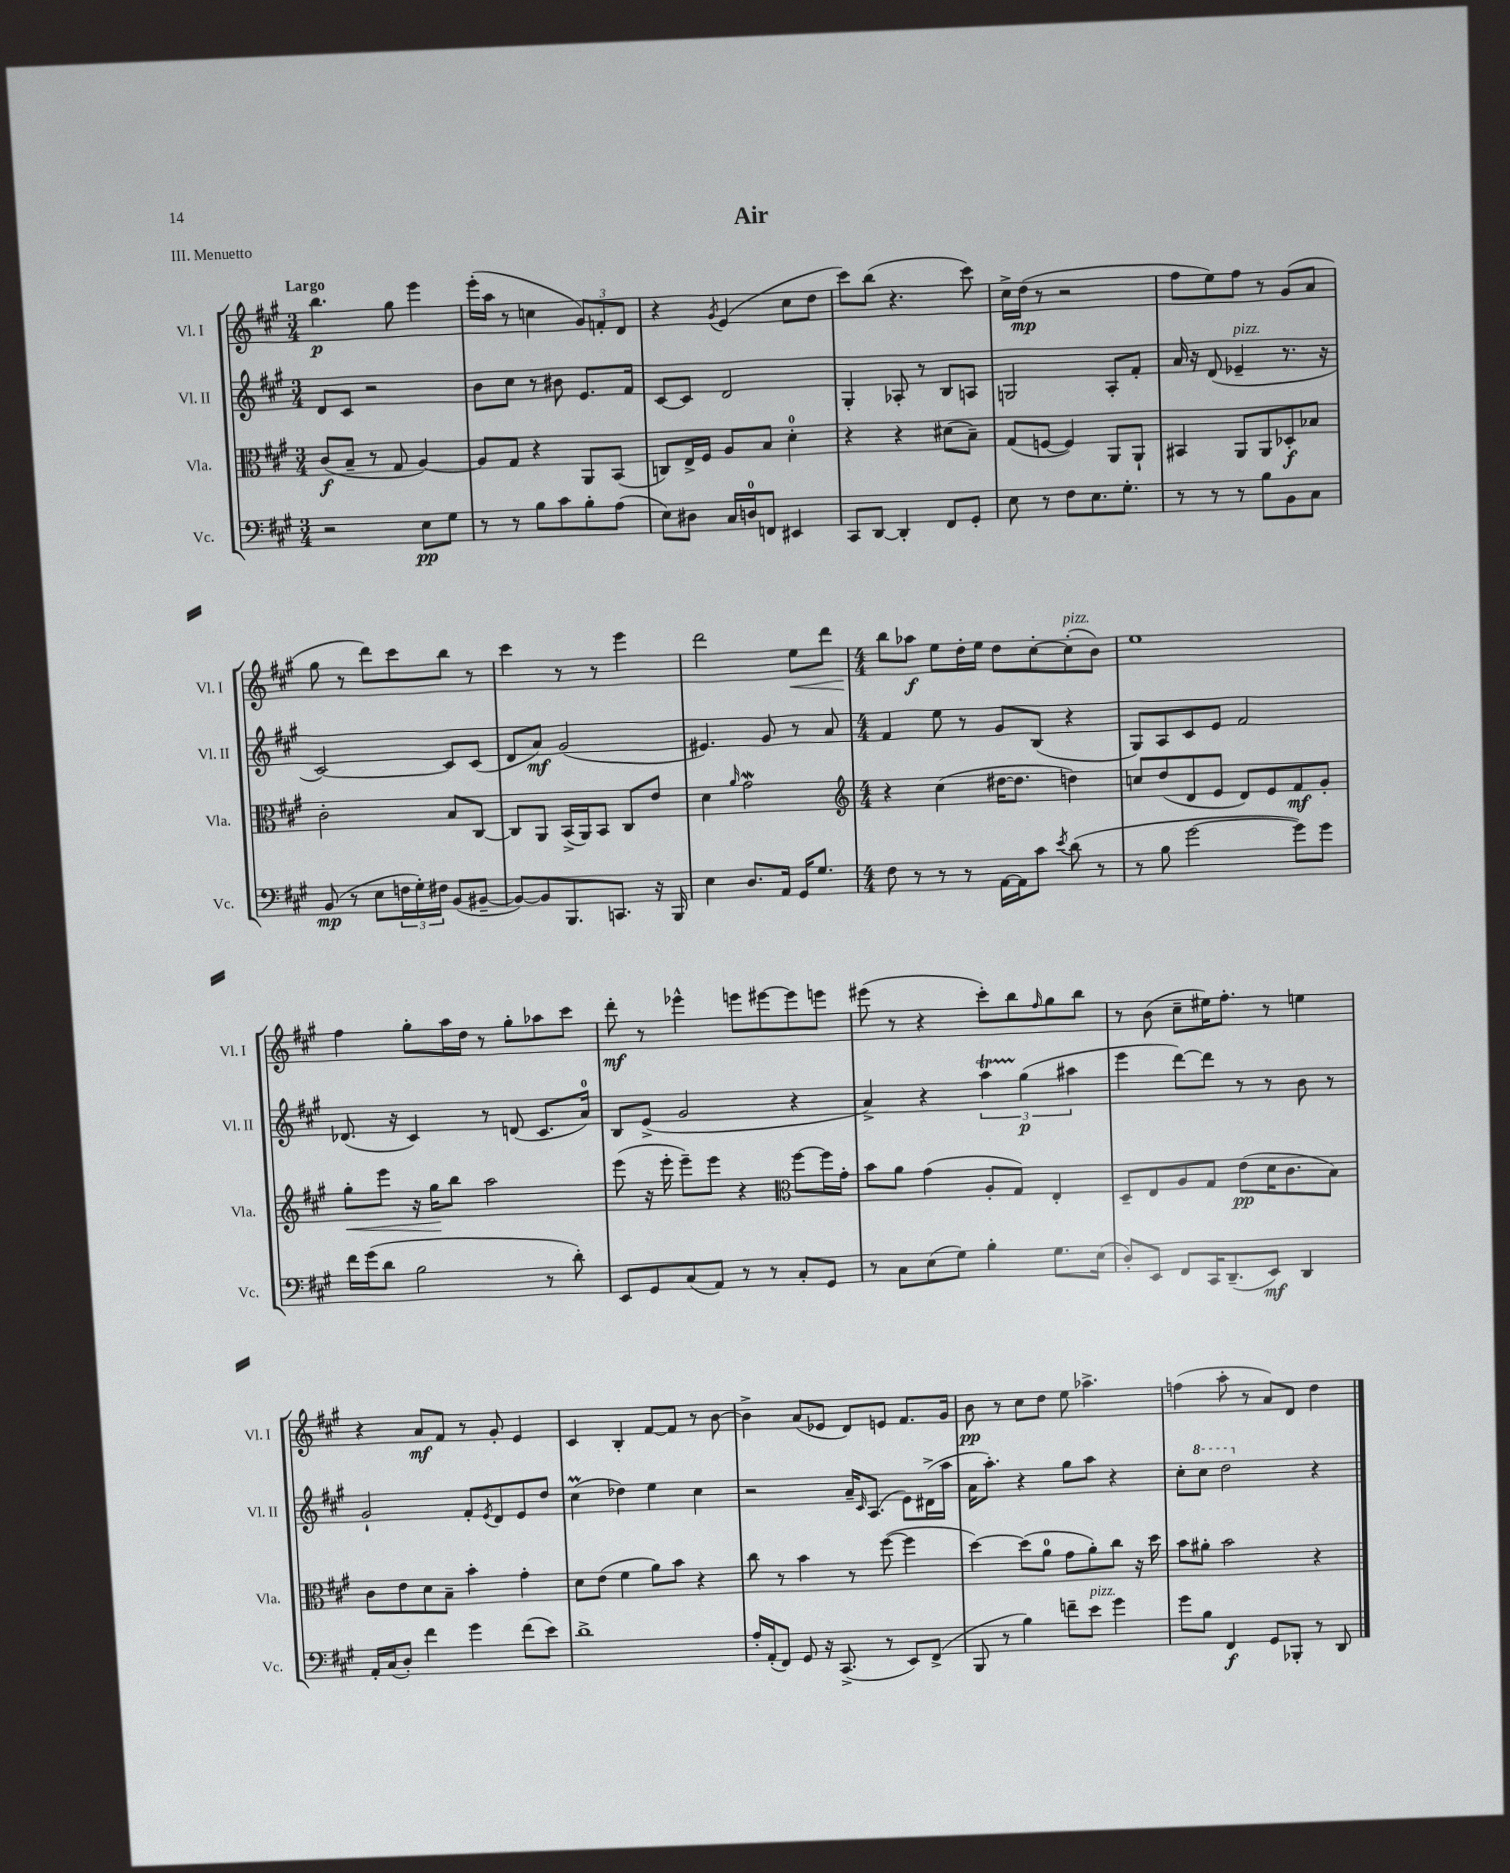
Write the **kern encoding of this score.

**kern	**dynam	**kern	**dynam	**kern	**dynam	**kern	**dynam
*part4	*part4	*part3	*part3	*part2	*part2	*part1	*part1
*staff4	*staff4	*staff3	*staff3	*staff2	*staff2	*staff1	*staff1
*I"Vc.	*	*I"Vla.	*	*I"Vl. II	*	*I"Vl. I	*
*I'Vc.	*	*I'Vla.	*	*I'Vl. II	*	*I'Vl. I	*
*clefF4	*	*clefC3	*	*clefG2	*	*clefG2	*
*k[f#c#g#]	*	*k[f#c#g#]	*	*k[f#c#g#]	*	*k[f#c#g#]	*
*M3/4	*	*M3/4	*	*M3/4	*	*M3/4	*
=1	=1	=1	=1	=1	=1	=1	=1
!	!	!	!	!	!	!LO:TX:a:B:t=Largo	!
2r	.	(8c#/L	f	8d/L	.	4.bb\	p
.	.	8B~/J	.	8c#/J	.	.	.
.	.	8r	.	2r	.	.	.
.	.	8G#/	.	.	.	8gg#\	.
8E\L	pp	[4A/)	.	.	.	4eee\	.
8G#\J	.	.	.	.	.	.	.
=2	=2	=2	=2	=2	=2	=2	=2
8r	.	8A/L]	.	8b\L	.	(16eee'\LL	.
.	.	.	.	.	.	16aa\JJ	.
8r	.	8G#/J	.	8cc#\J	.	8r	.
8B\L	.	4r	.	8r	.	4ccn\	.
8c#\	.	.	.	8b#X\	.	.	.
8B'\	.	8AA/L	.	8.e/L	.	12g#/L)	.
.	.	.	.	.	.	12fn'/	.
(8A\J	.	(8BB/J	.	.	.	.	.
.	.	.	.	.	.	12d/J	.
.	.	.	.	16f#/Jk	.	.	.
=3	=3	=3	=3	=3	=3	=3	=3
8E\L)	.	8Cn/L)	.	[8c#/L	.	4r	.
8D#X\J	.	16E^/L	.	8c#/J]	.	.	.
.	.	16F#/JJ	.	.	.	.	.
.	.	.	.	.	.	8qg#/	.
16C#/LL	.	8A/L	.	2d/	.	(4e/	.
16Dn/J	.	.	.	.	.	.	.
8FFn/J	.	8B/J	.	.	.	.	.
4EE#X/	.	4d'\	.	.	.	8cc#\L	.
.	.	.	.	.	.	8dd\J	.
=4	=4	=4	=4	=4	=4	=4	=4
8CC#/L	.	4r	.	4G#'/	.	8ccc#\L)	.
[8DD/J	.	.	.	.	.	(8bb\J	.
4DD'/]	.	4r	.	8A-X'/	.	4.r	.
.	.	.	.	8r	.	.	.
8FF#/L	.	(8d#X\L	.	8B/L	.	.	.
8GG#'/J	.	8B~\J)	.	8An/J	.	8ccc#\)	.
=5	=5	=5	=5	=5	=5	=5	=5
8E\	.	(8G#/L	.	2Gn/	.	16cc#^\LL	.
.	.	.	.	.	.	(16dd\JJ	mp
8r	.	[8Fn/J	.	.	.	8r	.
8F#\L	.	4F/])	.	.	.	2r	.
8.E\	.	.	.	.	.	.	.
.	.	8AA/L	.	8A'/L	.	.	.
8.G#'\J	.	.	.	.	.	.	.
.	.	8AA`/J	.	8f#'/J	.	.	.
=6	=6	=6	=6	=6	=6	=6	=6
8r	.	4BB#X/	.	16a/	.	8ff#\L	.
.	.	.	.	16r	.	.	.
8r	.	.	.	(8d/	.	8ee\)	.
!	!	!	!	!LO:TX:a:i:t=pizz.	!	!	!
8r	.	8AA/L	.	4e-X~/	.	8ff#\J	.
8B\L	.	8AA/	.	.	.	8r	.
8BB\	.	8D-X'/	f	8.r	.	(8g#/L	.
8C#\J	.	8B-X/J	.	.	.	8a/J	.
.	.	.	.	16r	.	.	.
!!LO:LB:g=z
=7	=7	=7	=7	=7	=7	=7	=7
(8BB/	mp	2c#'\	.	[2c#/)	.	8gg#\	.
8r	.	.	.	.	.	8r	.
8E\L	.	.	.	.	.	8ddd\L)	.
24Fn\L	.	.	.	.	.	8ccc#\	.
24G#'\)	.	.	.	.	.	.	.
24F#X\JJ	.	.	.	.	.	.	.
(8BB/L	.	8B/L	.	8c#/L]	.	8bb\J	.
[8BB#X~/J	.	[8C#/J	.	(8c#/J	.	8r	.
=8	=8	=8	=8	=8	=8	=8	=8
8BB#/L_)	.	8C#/L]	.	8d/L	.	4ccc#\	.
8BB#/]	.	8AA/J	.	8a/J)	mf	.	.
8.BBB/	.	(16BB^/LL	.	(2g#/	.	8r	.
.	.	16AA/J)	.	.	.	.	.
.	.	8BB/J	.	.	.	8r	.
8.CCn/J	.	.	.	.	.	.	.
.	.	8C#/L	.	.	.	4eee\	.
16r	.	8e/J	.	.	.	.	.
16BBB/	.	.	.	.	.	.	.
=9	=9	=9	=9	=9	=9	=9	=9
4E\	.	4d\	.	4.e#X/)	.	2ddd\	.
.	.	16qqa/	.	.	.	.	.
8.D/L	.	2g#W\	.	.	.	.	.
.	.	.	.	8g#/	.	.	.
16AA/Jk	.	.	.	.	.	.	.
!	!	!	!	!	!	!	!LO:HP:b
16GG#/KL	.	.	.	8r	.	8ee\L	<
8.G#/J	.	.	.	.	.	.	.
.	.	.	.	8a/	.	8ddd\J	.
=10	=10	=10	=10	=10	=10	=10	=10
*	*	*clefG2	*	*	*	*	*
*M4/4	*	*M4/4	*	*M4/4	*	*M4/4	*
8F#\	.	4r	.	4f#/	.	8bb\L	.
8r	.	.	.	.	.	8aa-X\J	[ f
8r	.	(4cc#\	.	8ee\	.	8ee\L	.
8r	.	.	.	8r	.	16dd'\L	.
.	.	.	.	.	.	16ee\JJ	.
[16AA\LL	.	[16dd#X\KL	.	8g#/L	.	8dd\L	.
16AA\J]	.	8.dd#\J]	.	.	.	.	.
8c#\J	.	.	.	(8B/J	.	[8cc#'\	.
8qe/	.	.	.	.	.	.	.
!	!	!	!	!	!	!LO:TX:a:i:t=pizz.	!
(8d\	.	4ddn\)	.	4r	.	(8cc#'\]	.
8r	.	.	.	.	.	8b\J)	.
=11	=11	=11	=11	=11	=11	=11	=11
8r	.	8ccn/L	.	8G#/L)	.	1ee	.
8B\	.	(8dd/	.	8A/	.	.	.
[2g#\	.	8d/	.	8c#/	.	.	.
.	.	8e/J	.	8e/J	.	.	.
.	.	8d/L)	.	2f#/	.	.	.
.	.	8e/	.	.	.	.	.
8g#\L])	.	8f#/	mf	.	.	.	.
8g#\J	.	8g#'/J	.	.	.	.	.
!!LO:LB:g=z
=12	=12	=12	=12	=12	=12	=12	=12
!	!	!	!LO:HP:b	!	!	!	!
16f#\LL	.	8gg#'\L	<	(8.d-X/	.	4ff#\	.
(16g#\J	.	.	.	.	.	.	.
8d\J	.	8eee\J	.	.	.	.	.
.	.	.	.	16r	.	.	.
2B\	.	16r	.	4c#/)	.	8gg#'\L	.
.	.	16gg#\KL	.	.	.	.	.
.	.	8bb\J	[	.	.	16aa\L	.
.	.	.	.	.	.	16dd\JJ	.
.	.	2aa\	.	8r	.	8r	.
.	.	.	.	(8dn/	.	8gg#'\L	.
8r	.	.	.	8.c#/L	.	8aa-X\	.
8d'\)	.	.	.	.	.	8ccc#\J	.
.	.	.	.	16a/Jk)	.	.	.
=13	=13	=13	=13	=13	=13	=13	=13
8EE/L	.	(8eee\	.	8B/L	.	8ddd'\	mf
8GG#/	.	16r	.	(8e^/J	.	8r	.
.	.	16eee'\	.	.	.	.	.
(8C#/	.	8eee~\L)	.	2g#/	.	4eee-X^^\	.
8AA/J)	.	8eee\J	.	.	.	.	.
8r	.	4r	.	.	.	8eeen\L	.
8r	.	.	.	.	.	[8eee#X\	.
*	*	*clefC3	*	*	*	*	*
8C#'/L	.	[8ff#\L	.	4r	.	8eee#\]	.
8GG#/J	.	16ff#\L]	.	.	.	8eeen\J	.
.	.	16g#'\JJ	.	.	.	.	.
=14	=14	=14	=14	=14	=14	=14	=14
8r	.	8b\L	.	4a^/)	.	(8eee#X\	.
8C#\L	.	8a\J	.	.	.	8r	.
(8E\	.	(4g#\	.	4r	.	4r	.
8G#\J)	.	.	.	.	.	.	.
4B'\	.	8A'/L	.	6aaT\	.	8ccc#'\L)	.
.	.	8G#/J)	.	.	.	8bb\	.
.	.	.	.	(6gg#\	p	.	.
.	.	.	.	.	.	16qqff#/	.
8.G#\L	.	4E'/	.	.	.	8gg#\	.
.	.	.	.	6aa#X\	.	.	.
.	.	.	.	.	.	8bb\J	.
(16E\Jk	.	.	.	.	.	.	.
=15	=15	=15	=15	=15	=15	=15	=15
8D'/L)	.	8D~/L	.	4eee\	.	8r	.
8EE/J	.	8E/	.	.	.	(8b\	.
8FF#/L	.	8A/	.	[8ddd\L)	.	8cc#~\L	.
16CC#/K	.	8G#/J	.	8ddd\J]	.	16ee#X\K)	.
(8.DD~/	.	.	.	.	.	8.ff#'\J	.
.	.	(8e\L	pp	8r	.	.	.
8EE/J)	mf	16d\K	.	8r	.	8r	.
.	.	8.c#\	.	.	.	.	.
4DD/	.	.	.	8b\	.	4een\	.
.	.	8B\J)	.	8r	.	.	.
!!LO:LB:g=z
=16	=16	=16	=16	=16	=16	=16	=16
16AA'/LL	.	8c#\L	.	2g#`/	.	4r	.
(16C#/J	.	.	.	.	.	.	.
8D'/J)	.	8e\	.	.	.	.	.
4f#\	.	8d\	.	.	.	8a/L	mf
.	.	8B~\J	.	.	.	8f#/J	.
4g#\	.	4b'\	.	8f#'/L	.	8r	.
.	.	.	.	8qe/	.	.	.
.	.	.	.	8d/	.	8g#'/	.
(8f#\L	.	4g#'\	.	8e/	.	4e/	.
8e\J)	.	.	.	8dd/J	.	.	.
=17	=17	=17	=17	=17	=17	=17	=17
1d^	.	8d\L	.	(4cc#m\	.	4c#/	.
.	.	(8e\J	.	.	.	.	.
.	.	4f#\	.	4dd-X\)	.	4B'/	.
.	.	8a\L)	.	4ee\	.	[8f#/L	.
.	.	8b\J	.	.	.	8f#/J]	.
.	.	4r	.	4cc#\	.	8r	.
.	.	.	.	.	.	[8b\	.
=18	=18	=18	=18	=18	=18	=18	=18
16A'/LL	.	8cc#\	.	2r	.	4b^\]	.
(16AA'/J	.	.	.	.	.	.	.
8FF#/J)	.	8r	.	.	.	.	.
8GG#/	.	4b\	.	.	.	(8a/L	.
16r	.	.	.	.	.	8e-X/J	.
(8.CC#^/	.	.	.	.	.	.	.
.	.	8r	.	16a~/KL	.	8d/L)	.
.	.	.	.	16qqc#/	.	.	.
.	.	.	.	(8.A/J	.	.	.
8r	.	([8ff#\	.	.	.	8en/J	.
8EE/L)	.	4ff#\]	.	8e\L)	.	8.f#/L	.
(8FF#^/J	.	.	.	(16d#X^\L	.	.	.
.	.	.	.	16aa\JJ	.	16g#/Jk	.
=19	=19	=19	=19	=19	=19	=19	=19
8BBB/	.	[4dd\)	.	16a\KL	.	8b\	pp
.	.	.	.	8.aa'\J)	.	.	.
8r	.	.	.	.	.	8r	.
4B\)	.	(8dd\L]	.	4r	.	8cc#\L	.
.	.	8a\J	.	.	.	8dd\J	.
8fn~\L	.	8g#\L	.	8gg#\L	.	8ee\	.
!LO:TX:a:i:t=pizz.	!	!	!	!	!	!	!
8e\J	.	8a'\)	.	8aa\J	.	4.aa-X^\	.
4g#\	.	8cc#\J	.	4r	.	.	.
.	.	16r	.	.	.	.	.
.	.	16dd\	.	.	.	.	.
=20	=20	=20	=20	=20	=20	=20	=20
8g#\L	.	8b\L	.	8cc#'\L	.	(4ffn\	.
*	*	*	*	*8va	*	*	*
8B\J	.	8a#X'\J	.	8ccc#\J	.	.	.
4FF#/	f	2b\	.	2ddd\	.	8aa'\	.
.	.	.	.	.	.	8r	.
8GG#/L	.	.	.	.	.	8a/L)	.
8BBB-X'/J	.	.	.	.	.	8d/J	.
*	*	*	*	*X8va	*	*	*
8r	.	4r	.	4r	.	4dd\	.
8DD/	.	.	.	.	.	.	.
==	==	==	==	==	==	==	==
*-	*-	*-	*-	*-	*-	*-	*-
